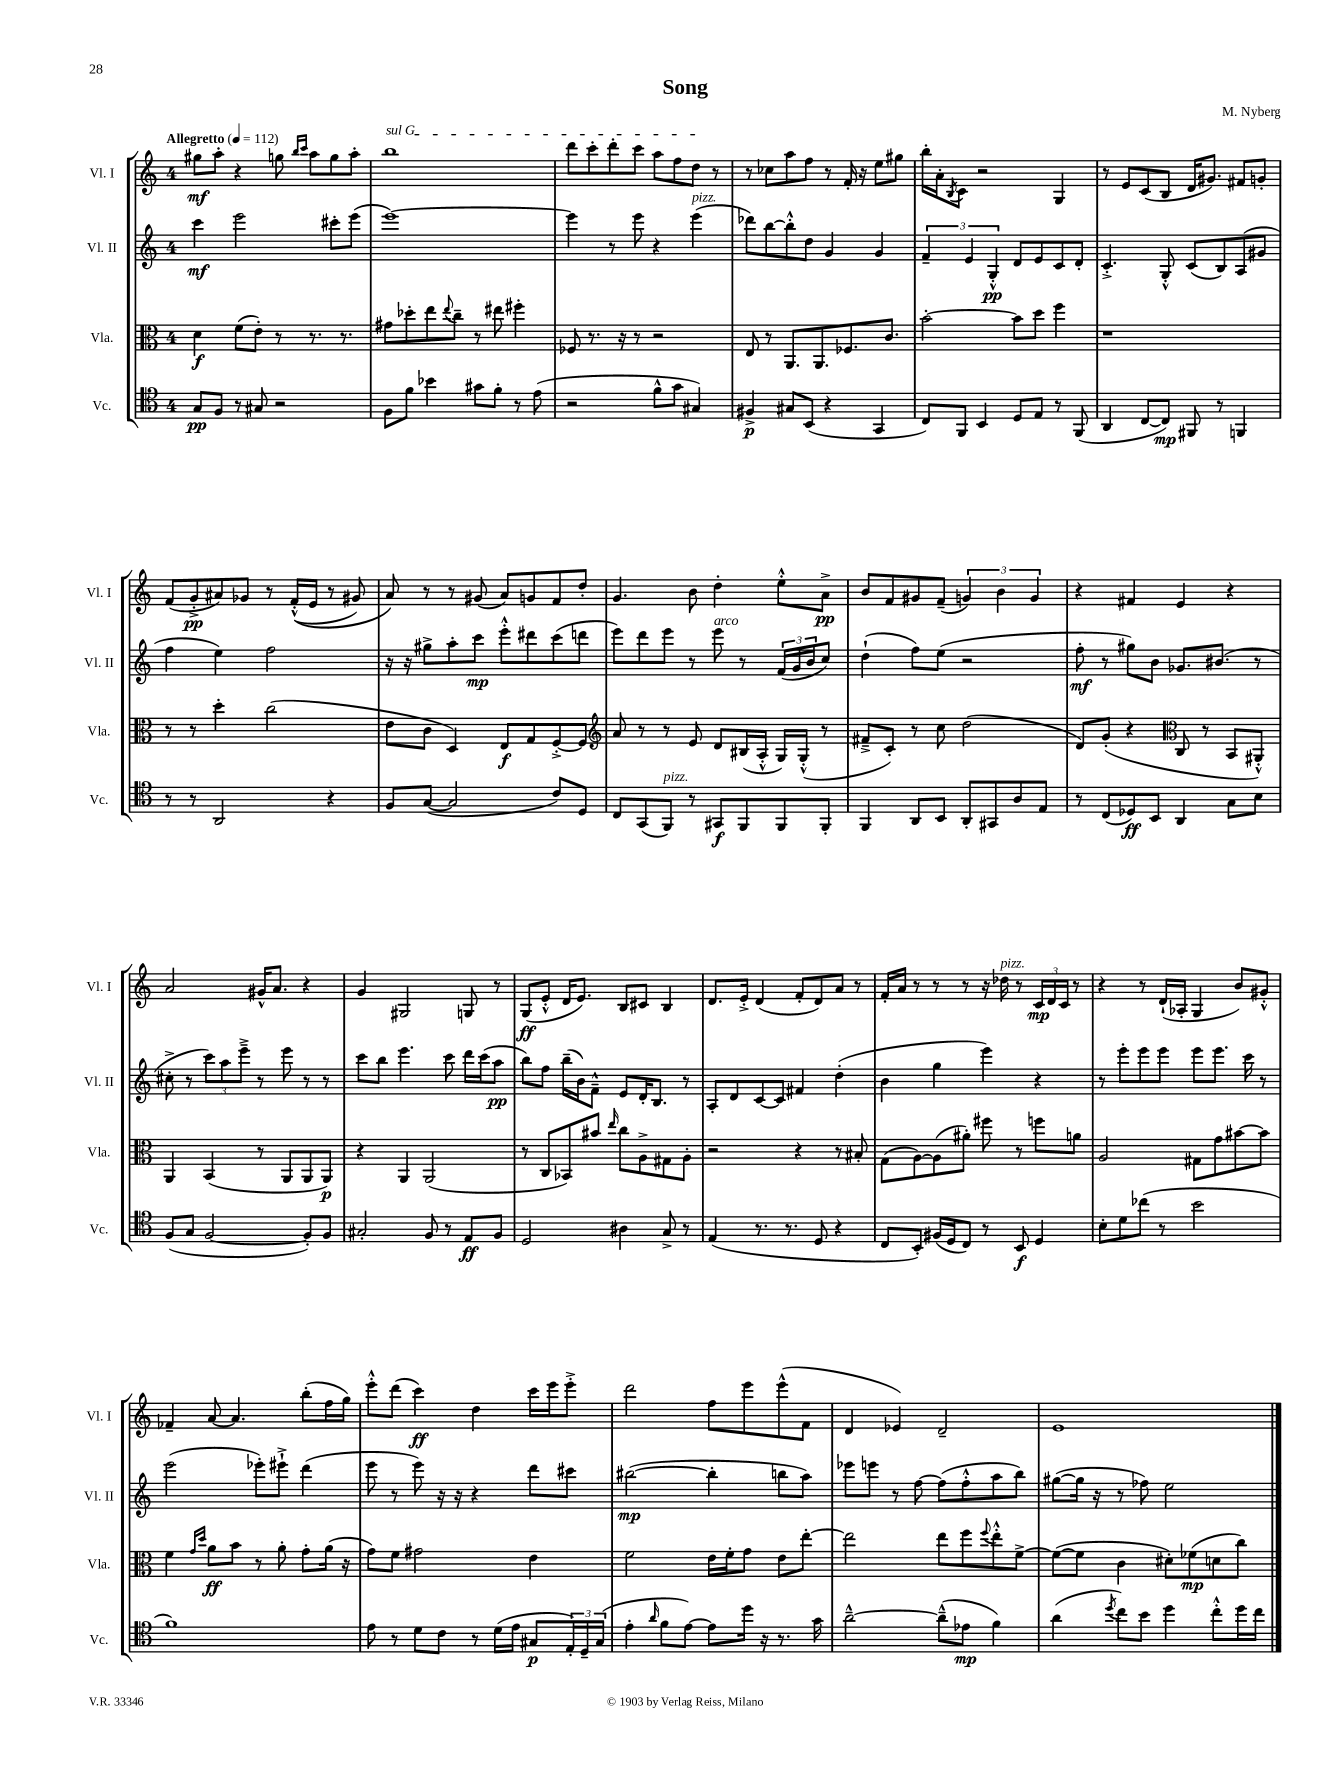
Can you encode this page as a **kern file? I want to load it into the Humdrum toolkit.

**kern	**kern	**kern	**kern
*staff4	*staff3	*staff2	*staff1
*clefC4	*clefC3	*clefG2	*clefG2
*k[]	*k[]	*k[]	*k[]
*M4/4	*M4/4	*M4/4	*M4/4
*MM112	*MM112	*MM112	*MM112
8G	4d	4ccc	8gg#
8F	.	.	8aa'
8r	(8f	2eee	4r
8G#	8e')	.	.
2r	8r	.	8gg
.	.	.	16qqbb
.	.	.	16qqccc
.	8.r	.	8aa
.	.	8ccc#'	8gg
.	8.r	.	.
.	.	(8eee	8aa'
=	=	=	=
8F	8g#	[1eee)	1bb
8f	8dd-'	.	.
4b-	8ee	.	.
.	8qqee	.	.
.	8cc~	.	.
8g#	8r	.	.
8f'	8ee#	.	.
8r	4ff#'	.	.
(8e	.	.	.
=	=	=	=
2r	8F-	4eee]	8ddd
.	8.r	.	8ccc'
.	.	8r	8ddd'
.	16r	.	.
.	8r	8eee	8ccc
8f^^	2r	4r	8aa
8g	.	.	8ff
4G#)	.	(4eee	8dd
.	.	.	8r
=	=	=	=
4F#^	8E	8ddd-)	8r
.	8r	[8bb	8cc-
8G#	8.AA	8bb'^^]	8aa
(8BB	.	8dd	8ff
.	8.AA	.	.
4r	.	4g	8r
.	8.F-	.	16f'
.	.	.	16r
4GG	.	4g	8ee
.	8.c	.	.
.	.	.	8gg#
=	=	=	=
8C)	[2b'	6f~	16bb'
.	.	.	16a'
.	.	.	8qB
8FF	.	.	8c
.	.	6e	.
4BB	.	.	2r
.	.	6G'^^	.
8D	8b]	8d	.
8E	8dd	8e	.
8r	4ff	8c	4G
(8FF	.	8d'	.
=	=	=	=
4AA	1r	4.c'^	8r
.	.	.	8e
[8C	.	.	(8c
8C])	.	8G'^^	8B
8FF#	.	(8c	16d
.	.	.	8.g#)
8r	.	8B)	.
4FF	.	(8A	8f#
.	.	8g#	8g'
=	=	=	=
8r	8r	4ff	(8f
8r	8r	.	8g'^
2AA	4dd'	4ee)	8a#)
.	.	.	8g-
.	(2cc	2ff	8r
.	.	.	&((16f'^^
.	.	.	16e
4r	.	.	8r
.	.	.	8g#)
=	=	=	=
8F	8e	16r	8a&)
.	.	16r	.
([8G	8c	8gg#^	8r
2G]	4D)	8aa'	8r
.	.	8ccc	(8g#
.	8E	8eee'^^	8a)
.	8G	8ddd#	8g
8c)	[8F'^	(8ccc	8f
8D	8F]	8ddd	8dd'
=	=	=	=
*	*clefG2	*	*
8C	8a	8eee)	4.g
(8GG	8r	8ddd	.
8FF)	8r	8eee	.
8r	8e	8r	8b
8GG#	8d	8eee	4dd'
8FF	(16B#	8r	.
.	16A'^^	.	.
8FF	16G)	(24f	8ee'^^
.	.	24g	.
.	(16G'^^	.	.
.	.	24b	.
8FF'	8r	8cc)	8a^
=	=	=	=
4FF	8f#~^	(4dd`	8b
.	8c')	.	8f
8AA	8r	8ff)	8g#
8BB	8cc	(8ee	(8f~
8AA'	(2dd	2r	6g)
8GG#	.	.	.
.	.	.	6b
8A	.	.	.
.	.	.	6g
8E	.	.	.
=	=	=	=
8r	8d)	8ff'	4r
(8C	(8g'	8r	.
8D-)	4r	8gg#)	4f#
8BB	.	8b	.
*	*clefC3	*	*
4AA	8C	8.g-	4e
.	8r	.	.
.	.	(8.b#	.
8G	8BB	.	4r
8B	8AA#'^^)	8r	.
=	=	=	=
(8F	4AA	8cc#'^	2a
8G	.	8r	.
[2F	(4BB	12ccc)	.
.	.	12aa	.
.	.	12eee~^	.
.	8r	8r	16g#^^
.	.	.	8.a
.	8AA	8eee	.
8F'])	8AA	8r	4r
8F	8AA)	8r	.
=	=	=	=
2G#'	4r	8ccc	4g
.	.	8bb	.
.	4AA	4.eee	2G#
8F	(2AA	.	.
8r	.	8ccc	.
8E	.	16ddd	8G
.	.	(16ccc	.
8F	.	8aa	8r
=	=	=	=
2D	8r	8bb)	(8G
.	8C	8ff	8e'^^
.	8BB-)	(16bb~	16d
.	.	16b)	8.e)
.	8b#	8f~^^	.
.	16qqee	.	.
4A#	8cc	8e	8B
.	8A^	16d'	8c#
.	.	8.B	.
8G^	8G#	.	4B
8r	8A'	8r	.
=	=	=	=
(4E	2r	8A'	8.d
.	.	8d	.
.	.	.	16e'^
8.r	.	[8c	(4d
.	.	8c]	.
8.r	.	.	.
.	4r	4f#	8f'
8D	.	.	8d)
4r	8r	(4dd'	8a
.	8B#'	.	8r
=	=	=	=
8C	(8G	4b	16f'
.	.	.	16a
8BB')	[8A)	.	8r
(16F#	(8A]	4gg	8r
16D	.	.	.
8C)	8a#')	.	8r
8r	8ff#	4eee)	16r
.	.	.	16dd-
8BB	8r	.	8r
4D	8ff	4r	24c
.	.	.	24d
.	.	.	24c
.	8a	.	8r
=	=	=	=
8B'	2A	8r	4r
8d	.	8eee'	.
(8cc-	.	8eee	8r
8r	.	8eee	(16d`
.	.	.	16A-'
2b	8G#	8eee	4G
.	8g	8.eee	.
.	[8b#	.	8b)
.	.	16ccc	.
.	8b#]	8r	8g#'^^
=	=	=	=
1f)	4f	(2eee	4f-~
.	16qqg	.	.
.	16qqdd	.	.
.	8a	.	[8a
.	8b	.	4.a]
.	8r	8eee-')	.
.	8a'	8eee#`^	.
.	8g'	(4ddd	(8bb'
.	(16a	.	16ff
.	16r	.	16gg)
=	=	=	=
8e	8g)	8eee	8eee'^^
8r	8f	8r	(8ddd
8d	2g#	8eee)	4ccc)
8c	.	16r	.
.	.	16r	.
8r	.	4r	4dd
(16d	.	.	.
16e	.	.	.
8G#	4e	8ddd	16ccc
.	.	.	16eee
24E')	.	8ccc#	8eee'^
24D~	.	.	.
(24G#	.	.	.
=	=	=	=
4e'	2f	([2bb#	2ddd
16qqa	.	.	.
8f	.	.	.
[8e)	.	.	.
8e]	16e	4bb#']	8ff
.	16f'	.	.
16dd	8g	.	8eee
16r	.	.	.
8.r	8e	8bb	(8eee^^
.	[8ee'	8aa)	8f
16g	.	.	.
=	=	=	=
[2a~^^	2ee]	8eee-	4d
.	.	8eee	.
.	.	8r	4e-)
.	.	[8ff	.
(8a~^^]	8ee	(8ff]	2d~
8e-	8ff	8ff'^^	.
.	8qqff	.	.
4f)	8ee'^^	8aa	.
.	[8f^	8bb)	.
=	=	=	=
(4a	(8f_	([8gg#	1e
.	8f]	16gg#]	.
.	.	16r	.
8qdd	.	.	.
8cc)	4c	8r	.
8b	.	8ff-)	.
4dd	8d#')	2ee	.
.	(8f-	.	.
8cc'^^	8d	.	.
16dd	8cc)	.	.
16cc	.	.	.
==	==	==	==
*-	*-	*-	*-
